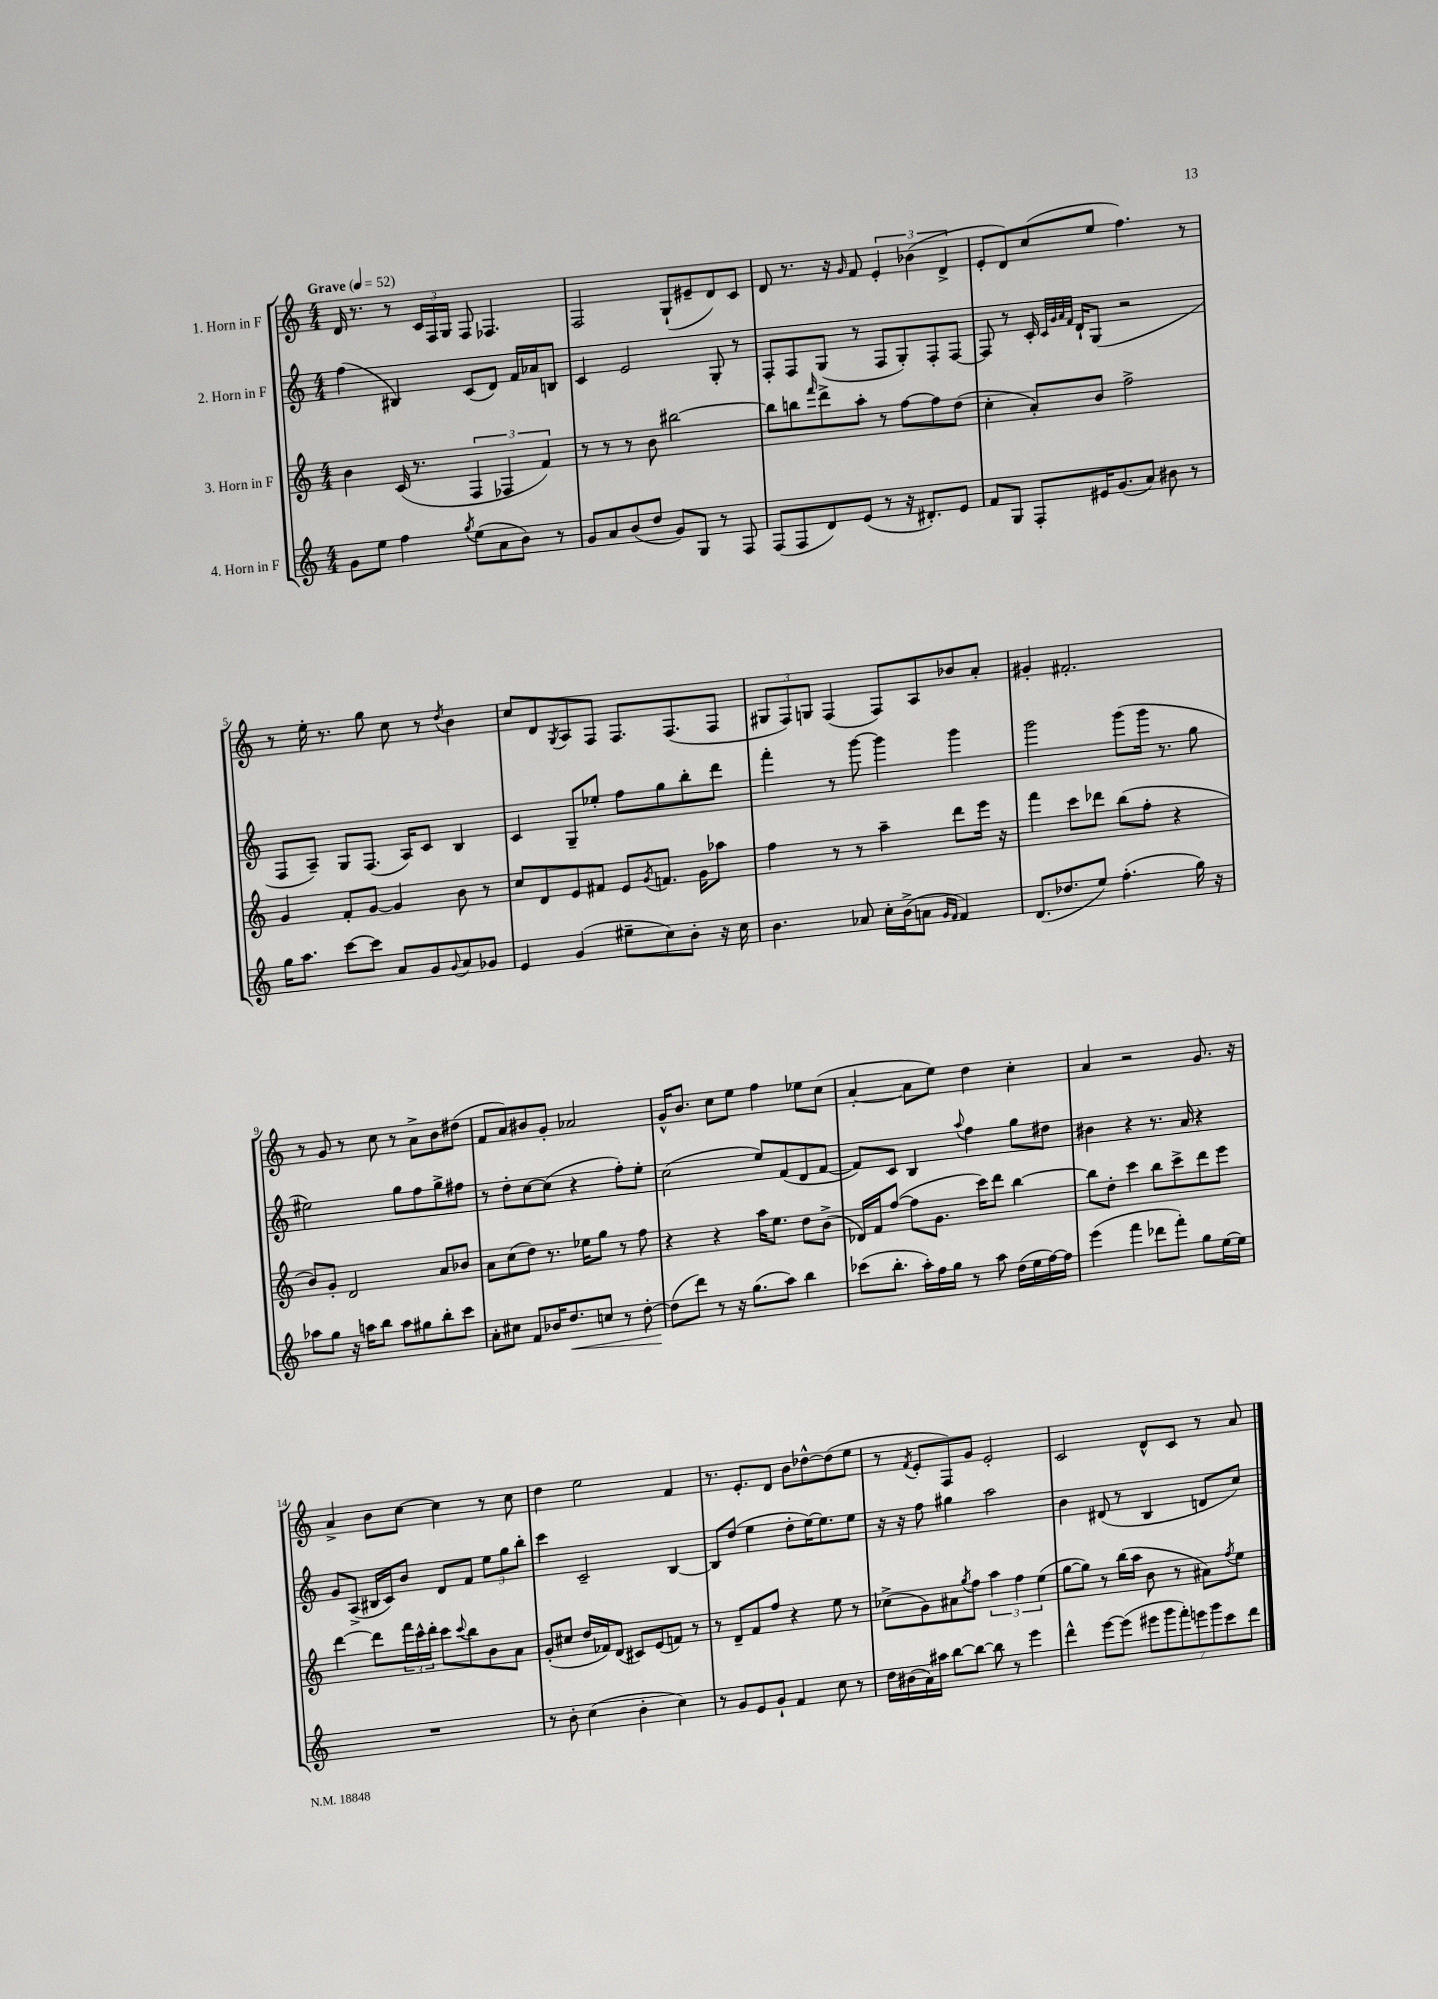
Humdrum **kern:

**kern	**dynam	**kern	**kern	**kern
*part4	*part4	*part3	*part2	*part1
*staff4	*staff4	*staff3	*staff2	*staff1
*I"4. Horn in F	*	*I"3. Horn in F	*I"2. Horn in F	*I"1. Horn in F
*clefG2	*	*clefG2	*clefG2	*clefG2
*k[]	*	*k[]	*k[]	*k[]
*M4/4	*	*M4/4	*M4/4	*M4/4
*MM52	*	*MM52	*MM52	*MM52
=1	=1	=1	=1	=1
!	!	!	!	!LO:TX:a:B:t=Grave
8g\L	.	4b\	(4ff\	16d/
.	.	.	.	8.r
8ee\J	.	.	.	.
4ff\	.	(16c/	4B#X/)	8r
.	.	8.r	.	.
.	.	.	.	24c/LL
.	.	.	.	24F/
.	.	.	.	24G/JJ
8qgg/	.	.	.	.
(8ee\L	.	6F/	(8c/L	8F/
8a\	.	.	8d/J)	4.F-X/
.	.	6F-X/	.	.
8b\J)	.	.	16f/LL	.
.	.	.	16a-X/J	.
.	.	6f/)	.	.
8r	.	.	8Bn/J	.
=2	=2	=2	=2	=2
8g/L	.	8r	4c/	2F/
8a/	.	8r	.	.
(8b/	.	8r	2e/	.
8dd/J	.	8b\	.	.
8g/L)	.	[2bb#X\	.	(8G`/L
8G/J	.	.	.	8e#X~/
8r	.	.	8G'/	8d/)
8F/	.	.	8r	8c/J
=3	=3	=3	=3	=3
(8F/L	.	8bb#\L]	8F'/L	8d/
8F/	.	8bbn\	8F/	8.r
.	.	16qqfff/	.	.
8d/)	.	8ddd^\	(8G/J	.
.	.	.	.	16r
.	.	.	.	16qqg/
(8e/J	.	8aa'\J	8r	8f/
8r	.	8r	8F/L	6e'/
16r	.	[8ff\L	8G'/)	.
.	.	.	.	(6b-X\
8.d#X'/L)	.	.	.	.
.	.	8ff\]	8F'/	.
.	.	.	.	6d^/
8e/J	.	(8dd\J	[8F/J	.
=4	=4	=4	=4	=4
8f/L	.	4cc'\	8F/]	8e'/L
8G/J	.	.	8r	8d/)
8F'/L	.	8a'/L)	16c'/	(8cc/
.	.	.	32qqc/LLL	.
.	.	.	32qqg/	.
.	.	.	32qqa/	.
.	.	.	32qqf/JJJ	.
.	.	.	16d`/KL	.
16e#X/K	.	8b/J	(8G/J	8ee/J
(8.g/	.	.	.	.
.	.	2ff^\	2r	4.ff\)
8a/J)	.	.	.	.
8b#X\	.	.	.	.
8r	.	.	.	8r
!!LO:LB:g=z
=5	=5	=5	=5	=5
16gg\KL	.	4g/	8F/L	8r
8.aa\J	.	.	.	.
.	.	.	8A~/J)	16ee'\
.	.	.	.	8.r
[8ccc\L	.	8f'/L	8G/L	.
8ccc\J]	.	[8g/J	(8.F/J	8gg\
8a/L	.	4g/]	.	8cc\
.	.	.	16A/KL)	.
8g/	.	.	8c/J	8r
8qqg/	.	.	.	8qdd/
8a/	.	8b\	4B/	4b\
8g-X/J	.	8r	.	.
=6	=6	=6	=6	=6
4e/	.	8cc/L	4c/	8cc/L
.	.	8d/	.	8d/
.	.	.	.	8qG/
(4g/	.	8e/	8G~/L	8A/
.	.	8f#X/J	8ee-X'/J	8F/J
8ee#X~\L	.	8e/L	8ff\L	8.F/L
.	.	8qg/	.	.
8cc\)	.	8.fn/J	8gg\	.
.	.	.	.	(8.F/
8b'\J	.	.	8bb'\	.
.	.	16g\KL	.	.
16r	.	8aa-X\J	8ddd\J	8F/J
16cc\	.	.	.	.
=7	=7	=7	=7	=7
4.b\	.	4ff\	4fff'\	12G#X/L
.	.	.	.	12F/)
.	.	.	.	12Gn/J
.	.	8r	8r	(4F/
8a-X/	.	8r	[8ggg\	.
16cc'\LL	.	4aa~\	4ggg\]	8F/L)
(16b^\J	.	.	.	.
8an\J	.	.	.	8A/
16qqg/LL	.	.	.	.
16qqf/JJ	.	.	.	.
4f/)	.	8ddd\L	4ggg\	8b-X/
.	.	16eee\Jk	.	8a'/J
.	.	16r	.	.
=8	=8	=8	=8	=8
(8.d/L	.	4fff\	2ggg\	4g#X'/
8.dd-X/	.	.	.	.
.	.	8ccc\L	.	2.f#X'/
8ee/J)	.	8ddd-X\J	.	.
(4.ff'\	.	(8bb\L	(8ggg\L	.
.	.	8ff'\J	16ggg\Jk	.
.	.	.	8.r	.
.	.	4r	.	.
16gg\)	.	.	8gg\	.
16r	.	.	.	.
!!LO:LB:g=z
=9	=9	=9	=9	=9
8aa-X\L	.	8b/L)	2ee#X\)	8r
8gg\J	.	8g'/J	.	8g/
16r	.	2d/	.	8r
16aan\KL	.	.	.	.
8bb\J	.	.	.	8cc\
8aa\L	.	.	8gg\L	8r
8gg#X\	.	.	8ff\	8a^\L
8bb'\	.	8a/L	8gg^\	8b\
8ccc\J	.	8b-X/J	8ff#X\J	(8dd#X\J
=10	=10	=10	=10	=10
8a'\L	.	8a\L	8r	8f/L
8cc#X\J	.	(8cc\	8dd'\L	8a/)
8f/L	.	8dd\J)	[8cc\	8b#X/
16b-X/K	.	8.r	(8cc\J]	8g'/J
!	!LO:HP:b	!	!	!
8.dd/	<	.	.	.
.	.	.	4r	2a-X/
.	.	16ee-X\KL	.	.
8ccn/J	.	8gg\J	.	.
8r	.	8r	8ff'\L)	.
[8dd'\	.	8ff\	8ee'\J	.
=11	=11	=11	=11	=11
(8dd\L]	.	4r	(2cc\	16g^^/KL
.	.	.	.	8.b/J
8ddd\J)	[	.	.	.
8r	.	4r	.	8cc\L
16r	.	.	.	8ee\J
(8.gg\L	.	.	.	.
.	.	16aa\KL	8ee/L)	4ff\
.	.	8.ee\J	.	.
8aa\J)	.	.	(8f/	.
4bb\	.	8dd\L	8d/	8ee-X\L
.	.	(8b^\J	[8f/J	(8cc\J
=12	=12	=12	=12	=12
(8ccc-X\L	.	16d-X/LL)	8f/L])	[4a'/
.	.	16f/J	.	.
8.bb'\J	.	([8ff/J	8c/J	.
.	.	8ff\L]	4B/	8a\L]
16aa'\LL)	.	.	.	.
16ff\	.	8.g\J	.	8ee\J)
16gg\JJ	.	.	.	.
.	.	.	8qqaa/	.
8r	.	.	4ff\	4dd\
.	.	16ccc\KL)	.	.
8aa\	.	8ddd\J	.	.
(16dd\LL	.	[4bb\	8gg\L	4cc'\
16ee\	.	.	.	.
[16ff\)	.	.	8dd#X\J	.
16ff\JJ]	.	.	.	.
=13	=13	=13	=13	=13
(4eee\	.	8bb\L]	4b#X\	4a/
.	.	8dd'\J	.	.
4fff\	.	4ccc\	4r	2r
8ddd-X\L	.	8bb\L	8.r	.
8fff'\J)	.	8ccc^\	.	.
.	.	.	16a/	.
8gg\L	.	8ddd\	4r	8.g/
[16ee\L	.	8eee\J	.	.
16ee\JJ]	.	.	.	16r
!!LO:LB:g=z
=14	=14	=14	=14	=14
1r	.	[4ddd\	8g/L	4a^/
.	.	.	(8A^/J	.
.	.	8ddd\L]	16B#X/LL	8b\L
.	.	.	16c/J)	.
.	.	24fff\L	8b/J	[8cc\J
.	.	24ccc^^\	.	.
.	.	24ddd'\JJ	.	.
.	.	8ccc\L	8d/L	4cc\]
.	.	8qqccc/	.	.
.	.	8bb\	8f/J	.
.	.	8b\	12ee\L	8r
.	.	.	12gg\	.
.	.	8a\J	.	8cc\
.	.	.	12bb'\J	.
=15	=15	=15	=15	=15
8r	.	(8g'/L	4ccc\	4dd\
8b'\	.	8cc#X/J	.	.
(4cc\	.	16dd/LL	2c~/	2ee\
.	.	16f-X/J)	.	.
.	.	(8d/J	.	.
4b'\	.	8c#X/L)	.	.
.	.	(8e/	.	.
4cc\)	.	8fn/J)	[4B/	4f/
.	.	8r	.	.
=16	=16	=16	=16	=16
8r	.	8r	8B/L]	8.r
8g/L	.	8d~/L	(8dd/J	.
.	.	.	.	8.e'/L
8e/	.	8f/	4ee\	.
8g`/J	.	8ff/J	.	8d/J
4f/	.	4r	8dd'\L	8b\L
.	.	.	[16ee\K)	[8dd-X^^\
.	.	.	8.ee\]	.
8cc\	.	8ee\	.	(8dd-\]
8r	.	8r	8ee\J	8ee\J
=17	=17	=17	=17	=17
16dd\LL	.	(8cc-X^\L	16r	8r
(16b#X\	.	.	16r	.
.	.	.	.	8qf/
16a\)	.	8g\)	8ff\	8e'/L
16aa#X\JJ	.	.	.	.
[8bb\L	.	8a#X\	4gg#X\	8F/)
.	.	8qgg/	.	.
8bb\J_	.	8ff\J	.	8g/J
8bb\]	.	6aa\	2aa\	2e'/
8r	.	.	.	.
.	.	6ff\	.	.
4eee\	.	.	.	.
.	.	(6ee\	.	.
=18	=18	=18	=18	=18
4ddd^^\	.	[8gg\L	4b\	2c/
.	.	8gg\J])	.	.
[8eee\L	.	8r	(8d#X/	.
(8eee\J]	.	(16bb\LL	8r	.
.	.	16aa\JJ	.	.
14eee#X\L	.	8b\	4B/	8d^^/L
14ggg\	.	.	.	.
.	.	8r	.	8c/J
14fff'\)	.	.	.	.
14eeen\	.	.	.	.
.	.	8a#X\L)	8dn/L	8r
14ggg\	.	.	.	.
14ccc\	.	.	.	.
.	.	8qff/	.	.
.	.	8ee\J	8cc/J)	8a/
14ddd\J	.	.	.	.
==	==	==	==	==
*-	*-	*-	*-	*-
